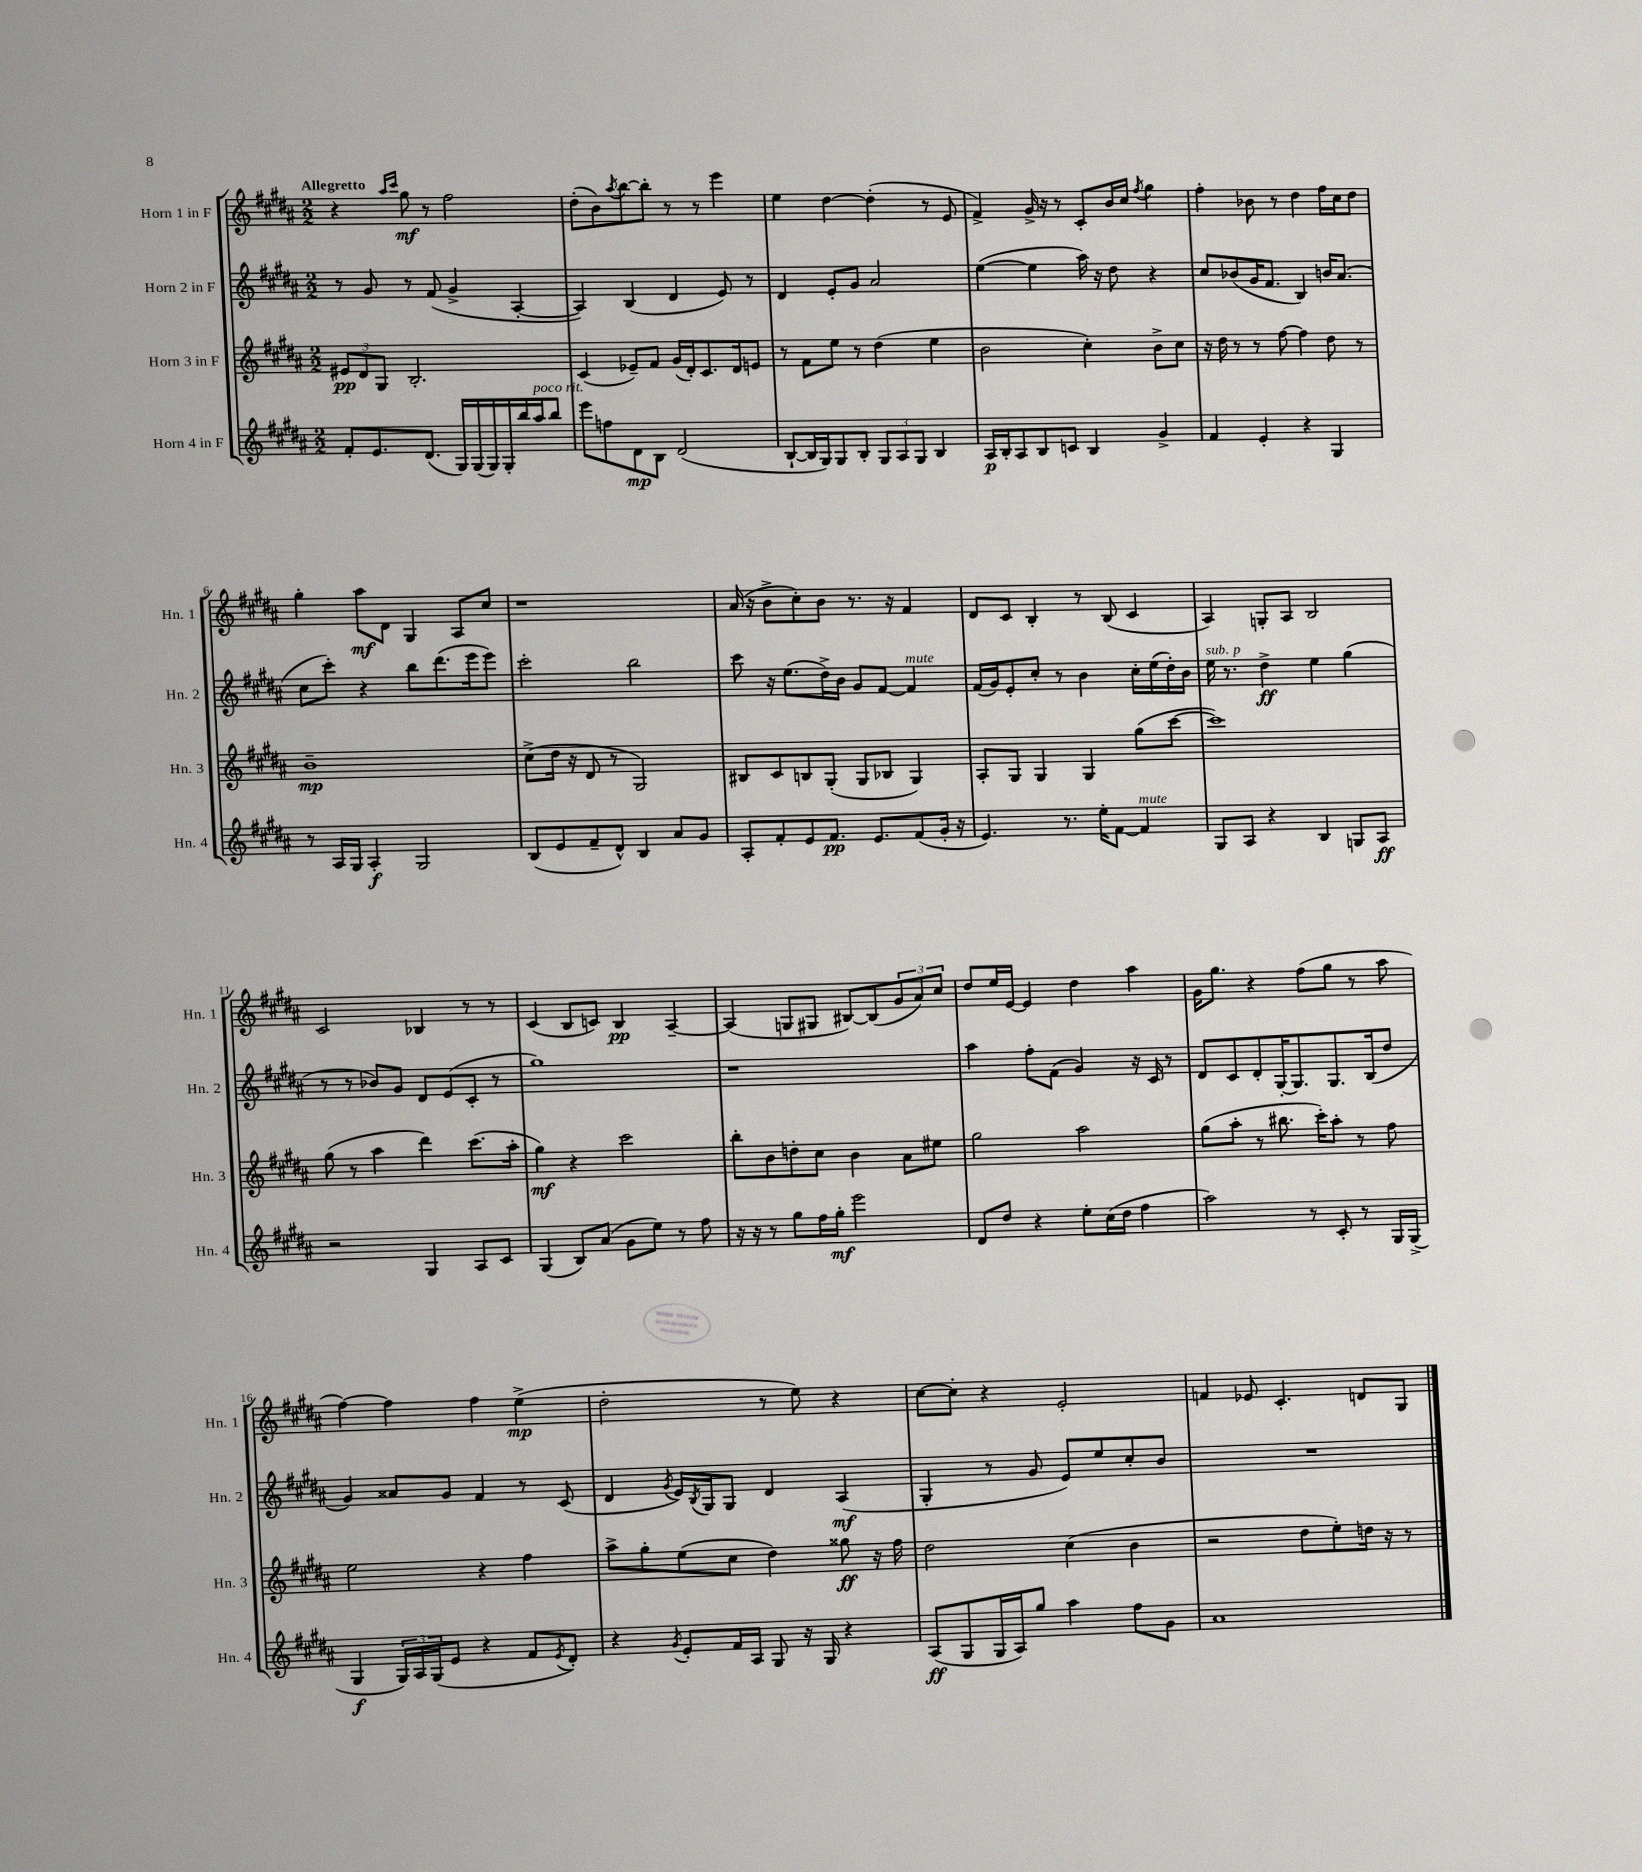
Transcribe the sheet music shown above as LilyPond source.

<<
\new StaffGroup <<
\new Staff = "s0" \with { instrumentName = "Horn 1 in F" shortInstrumentName = "Hn. 1" } {
    \clef treble \key b \major \numericTimeSignature \time 2/2 \tempo "Allegretto"
    r4 \grace { ais''16 cis'''16 } gis''8\mf r8 fis''2 |
    dis''8-.( b'8) \acciaccatura { ais''8 } b''8~ b''8-. r8 r8 e'''4 |
    e''4 dis''4~ dis''4-.( r8 e'8 |
    fis'4->) gis'16-> r16 r8 cis'8-. b'16 cis''16 \acciaccatura { fis''8 } gis''4 |
    fis''4-. bes'8 r8 dis''4 fis''16 cis''16 dis''8 |
    gis''4-. ais''8\mf dis'8 gis4 ais8 cis''8 |
    r1 |
    ais'16( r16 b'8-> cis''8-.) b'8 r8. r16 fis'4 |
    dis'8 cis'8 b4-. r8 b8( cis'4 |
    ais4) g8-. ais8 b2 |
    cis'2 bes4 r8 r8 |
    cis'4( b8 c'8) b4\pp ais4~-- |
    ais4( g8 gis8 bis8~) bis8( \tuplet 3/2 { gis'8 ais'8) cis''8 } |
    dis''8 e''16 e'16~ e'4 dis''4 ais''4 |
    gis'16 gis''8. r4 fis''8( gis''8 r8 ais''8 |
    fis''4~) fis''4 fis''4 e''4->\mp( |
    dis''2-. r8 e''8) r4 |
    cis''8~ cis''8-. r4 e'2-. |
    f'4 ees'8 cis'4.-. d'8 gis8 \bar "|." |
}
\new Staff = "s1" \with { instrumentName = "Horn 2 in F" shortInstrumentName = "Hn. 2" } {
    \clef treble \key b \major \numericTimeSignature \time 2/2
    r8 gis'8 r8 fis'8( gis'4-> ais4~-. |
    ais4) b4( dis'4 e'8) r8 |
    dis'4 e'8-. gis'8 ais'2 |
    e''4~( e''4 ais''16) r16 dis''8 r4 |
    cis''8 bes'8( gis'16 fis'8. b4) b'16 ais'8.( |
    cis''8 cis'''8-.) r4 b''8 dis'''8.( e'''16 e'''8) |
    cis'''2-. b''2 |
    cis'''8 r16 e''8.( dis''16->) b'16 gis'8 fis'8~ fis'4^\markup { \italic "mute" } |
    fis'16( gis'16) e'8-. cis''8-. r8 b'4 cis''16-. e''16( dis''16-.) b'16 |
    e''16^\markup { \italic "sub. p" } r8. dis''4->\ff e''4 gis''4( |
    r8 r8 bes'8) gis'8 dis'8 e'8( cis'8-. r8 |
    gis''1) |
    r1 |
    ais''4 fis''8-. fis'8( gis'4) r16 cis'16 r8 |
    dis'8 cis'8 dis'8-. gis16~-. gis8. gis8. b16( dis''8 |
    gis'4) aisis'8 gis'8 fis'4 r8 cis'8( |
    dis'4 \acciaccatura { gis'8 } e'16) \acciaccatura { b8 } gis16 gis8 dis'4 ais4\mf( |
    gis4-. r8 gis'8 e'8) e''8 cis''8-. b'8 |
    R1 \bar "|." |
}
\new Staff = "s2" \with { instrumentName = "Horn 3 in F" shortInstrumentName = "Hn. 3" } {
    \clef treble \key b \major \numericTimeSignature \time 2/2
    \tuplet 3/2 { eis'8\pp dis'8 gis8 } b2.-. |
    cis'4( ees'8--) fis'8 gis'16( dis'16-.) cis'8. dis'16 e'8 |
    r8 fis'8 e''8 r8 dis''4( e''4 |
    b'2 cis''4-.) b'8-> cis''8 |
    r16 dis''16 r8 r8 fis''8~ fis''4 dis''8 r8 |
    b'1--\mp |
    cis''8->( dis''16 r16 dis'8 r8 gis2) |
    bis8 cis'8 b8 gis8-.( gis8 bes8 gis4) |
    ais8-. gis8 gis4 gis4 gis''8( cis'''8~ |
    cis'''1) |
    gis''8( r8 ais''4 dis'''4) cis'''8.( ais''16-. |
    gis''4\mf) r4 cis'''2 |
    b''8-. b'8 d''8-. cis''8 b'4 ais'8 eis''8 |
    gis''2 ais''2 |
    gis''8( ais''8-. r8 bis''8. cis'''16-.) ais''8-. r8 fis''8 |
    e''2 r4 fis''4 |
    ais''8-> gis''8-. e''8( cis''8 dis''4) gisis''8\ff r16 fis''16 |
    dis''2 cis''4( b'4 |
    r2 dis''8 e''8-.) d''16 r16 r8 \bar "|." |
}
\new Staff = "s3" \with { instrumentName = "Horn 4 in F" shortInstrumentName = "Hn. 4" } {
    \clef treble \key b \major \numericTimeSignature \time 2/2
    fis'8-. e'8. dis'8.( gis16) gis16( gis16) gis16-. b''16 ais''16^\markup { \italic "poco rit." } b''8 |
    e'''8 f''8 dis'8\mp b8 dis'2( |
    b8~-! b16 gis16) gis8 b8-. \tuplet 3/2 { gis8 ais8 gis8 } b4 |
    ais16\p b16-. ais8 b8 c'8 b4 gis'4-> |
    fis'4 e'4-. r4 gis4 |
    r8 ais16 gis16 ais4-.\f gis2 |
    b8( e'8 fis'8-- dis'8-^) b4 ais'8 gis'8 |
    ais8-. fis'8-. e'8 fis'8.\pp e'8. fis'8( gis'16-. r16 |
    e'4.) r8. e''16-. fis'8~ fis'4^\markup { \italic "mute" } |
    gis8 ais8 r4 b4 g8 ais8\ff |
    r2 gis4 ais8 cis'8 |
    gis4( b8) ais'8( gis'8 e''8) r8 fis''8 |
    r16 r16 r8 gis''8 fis''16 gis''16-.\mf e'''2 |
    dis'8 dis''8 r4 e''8-. cis''16( dis''16 fis''4 |
    ais''2) r8 cis'8-. r8 gis16 gis16->( |
    gis4\f \tuplet 3/2 { gis16) ais16 gis16( } e'8 r4 fis'8 \acciaccatura { e'8 } dis'8-.) |
    r4 \acciaccatura { gis'8 } e'8-. fis'16 ais16 gis8 r16 gis16 r4 |
    ais8\ff( gis8 gis16 ais16) gis''8 ais''4 fis''8 gis'8 |
    ais'1 \bar "|." |
}
>>
>>
